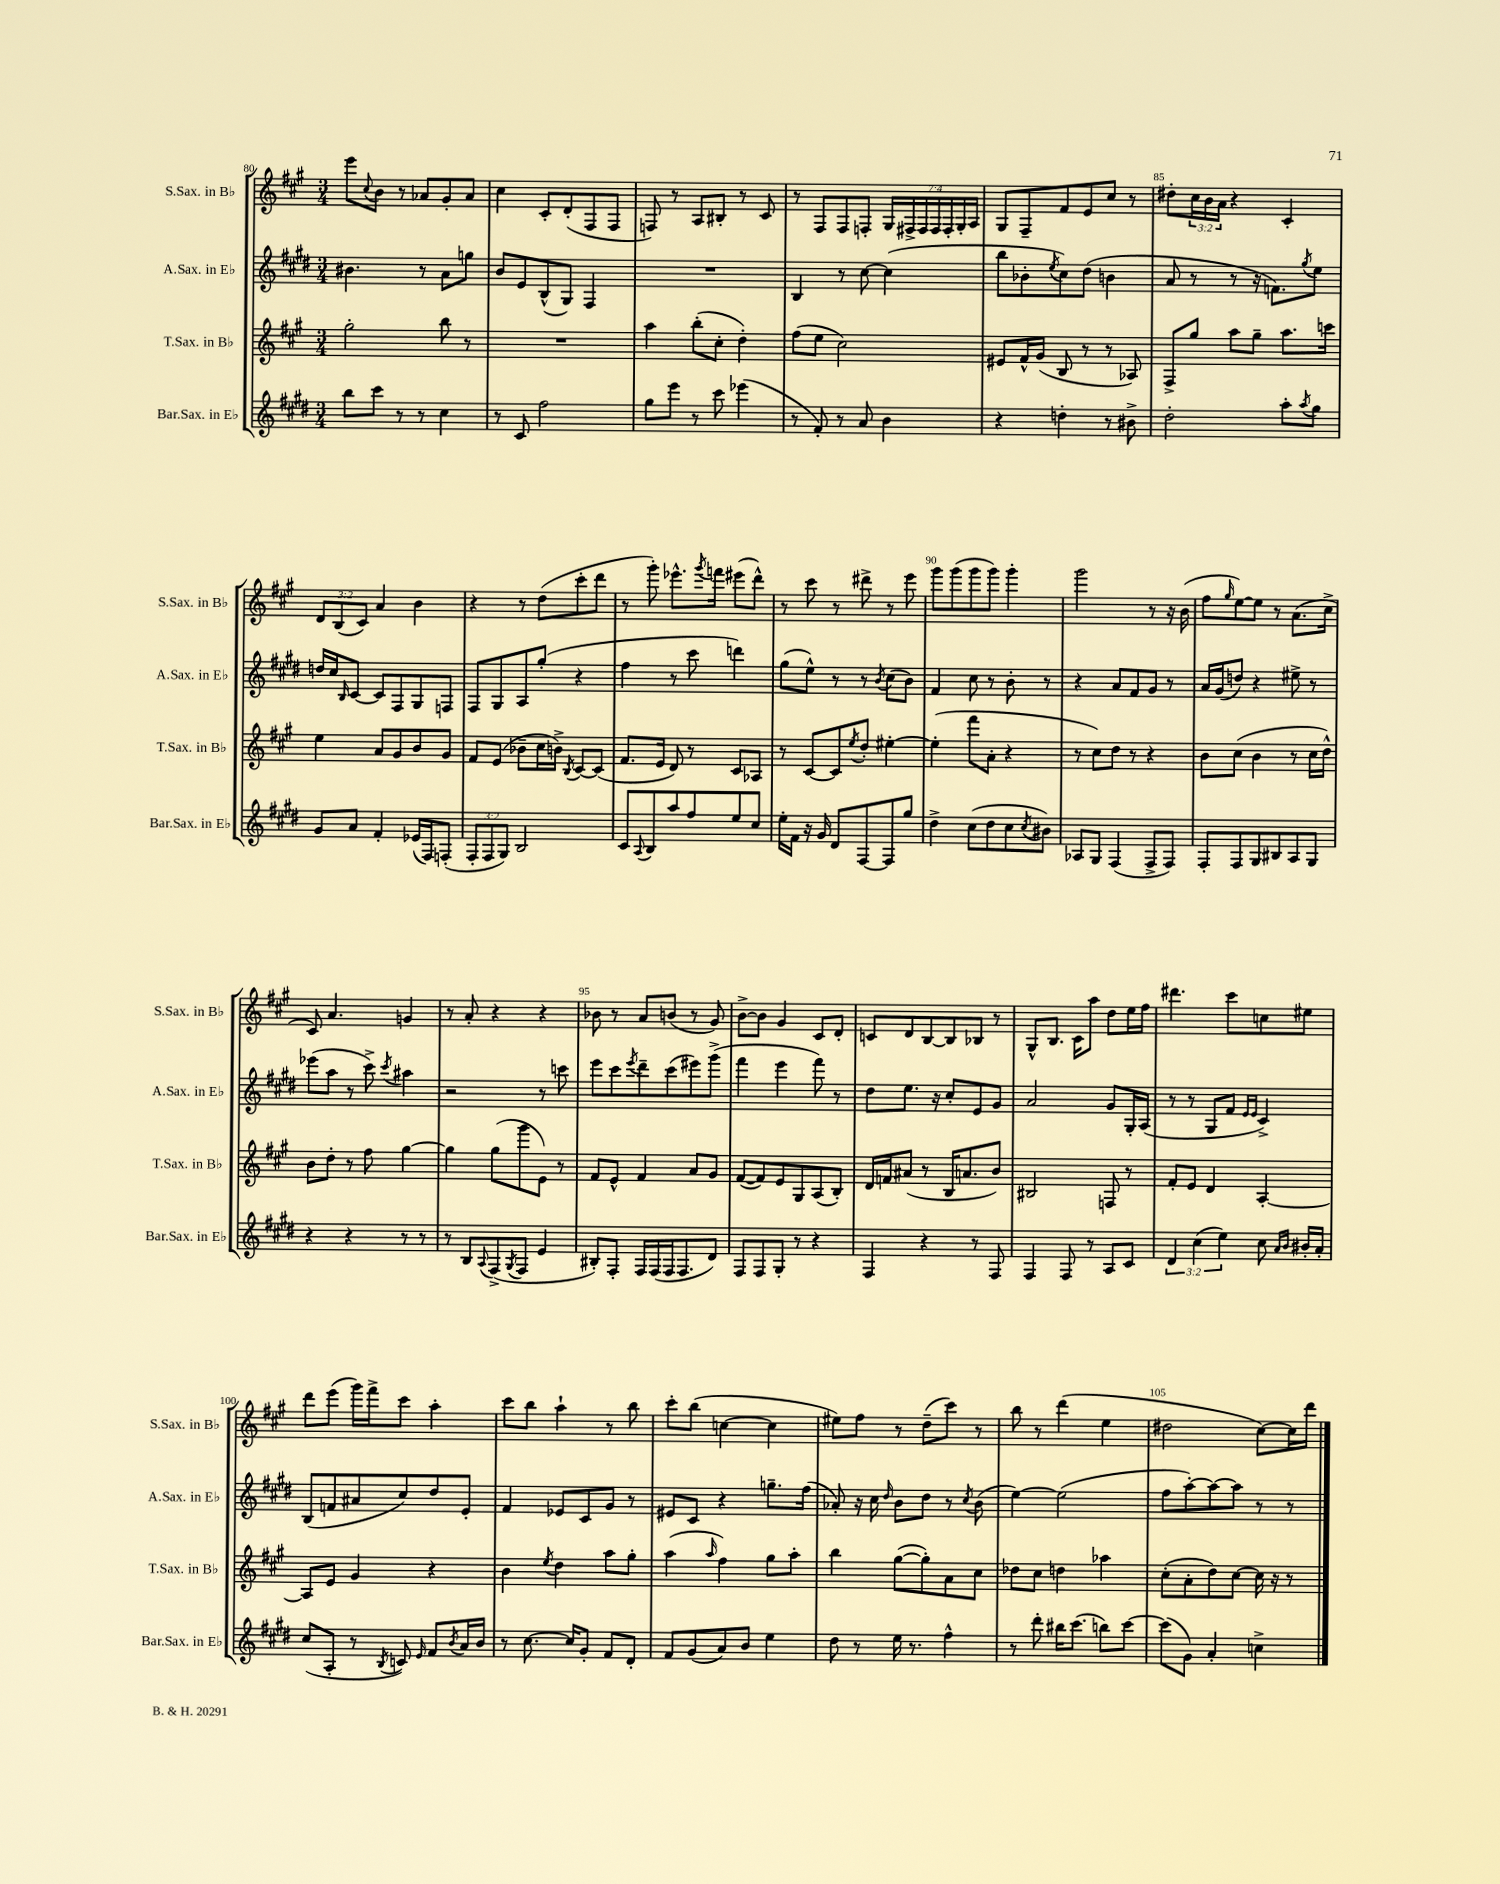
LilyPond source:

<<
\new StaffGroup <<
\new Staff = "s0" \with { instrumentName = "S.Sax. in Bb" shortInstrumentName = "S.Sax. in Bb" } {
    \clef treble \key a \major \numericTimeSignature \time 3/4 \override Staff.TupletNumber.text = #tuplet-number::calc-fraction-text
    e'''8 \appoggiatura { cis''8 } b'8 r8 aes'8 gis'8-. aes'8 |
    cis''4 cis'8-. d'8-.( fis8 fis8 |
    f8) r8 a8 bis8-. r8 cis'8 |
    r8 fis8 fis8 f8-. \tuplet 7/4 { gis16 fis16-> fis16 fis16 fis16-. gis16-. a16 } |
    gis8 fis8-- fis'8 e'8 cis''8 r8 |
    dis''8-. \tuplet 3/2 { cis''16 b'16 a'16 } r4 cis'4-. |
    \tuplet 3/2 { d'8 b8( cis'8) } a'4 b'4 |
    r4 r8 d''8( cis'''8-. d'''8 |
    r8 gis'''8-.) ees'''8.-^ \acciaccatura { gis'''8 } f'''16 eis'''8( d'''8-^) |
    r8 cis'''8 r8 dis'''8-> r8 e'''8 |
    gis'''8 gis'''8( gis'''8 gis'''8) gis'''4-. |
    gis'''2 r8 r16 b'16( |
    fis''8 \grace { gis''16 } e''8~) e''8 r8 a'8.( cis''16-> |
    cis'8) a'4. g'4 |
    r8 a'8-. r4 r4 |
    bes'8 r8 a'8 b'8( r8 gis'8) |
    b'8~-> b'8 gis'4 cis'8 d'8-. |
    c'8 d'8 b8~ b8 bes8 r8 |
    gis8-^ b8. cis'16 a''8 d''8 e''16 fis''16 |
    dis'''4. cis'''8 c''8 eis''8 |
    d'''8 e'''8( gis'''16) fis'''16-> cis'''8 a''4-. |
    cis'''8 b''8 a''4-! r8 b''8 |
    cis'''8-. b''8( c''4~ c''4 |
    eis''8) fis''8 r8 d''8--( cis'''8) r8 |
    b''8 r8 d'''4( e''4 |
    dis''2 cis''8~) cis''16 d'''16 \bar "|." |
}
\new Staff = "s1" \with { instrumentName = "A.Sax. in Eb" shortInstrumentName = "A.Sax. in Eb" } {
    \clef treble \key e \major \numericTimeSignature \time 3/4
    bis'4. r8 a'8 g''8 |
    b'8 e'8 b8-^( gis8) fis4 |
    R2. |
    b4 r8 cis''8~ cis''4( |
    b''8 bes'8-. \acciaccatura { e''8 } cis''8) dis''8( b'4 |
    a'8 r8 r8 r16 f'8.) \acciaccatura { gis''8 } e''8 |
    d''16 cis''16 \grace { b16 } cis'8~ cis'8 fis8 gis8 f8 |
    fis8 gis8 a8 gis''8-.( r4 |
    fis''4 r8 cis'''8 d'''4) |
    gis''8( e''8-^) r8 r8 \acciaccatura { b'8 } cis''8( b'8) |
    fis'4 cis''8 r8 b'8-. r8 |
    r4 a'8 fis'8 gis'8 r8 |
    a'16 gis'16( d''8) r4 eis''8-> r8 |
    ees'''8( a''8 r8 cis'''8->) \acciaccatura { cis'''8 } ais''4 |
    r2 r8 c'''8 |
    e'''8 cis'''8 \acciaccatura { e'''8 } dis'''8-- cis'''8( eis'''8) gis'''8->( |
    fis'''4 e'''4 fis'''8) r8 |
    dis''8 e''8. r16 cis''8-. e'8 gis'8 |
    a'2 gis'8 gis16-. a16( |
    r8 r8 gis8 fis'8 \grace { e'16 e'16 } cis'4->) |
    b8( f'8 ais'8 cis''8) dis''8 e'8-. |
    fis'4 ees'8 cis'8 gis'8 r8 |
    eis'8 cis'8 r4 g''8.-- fis''16( |
    aes'8-.) r16 cis''16 \grace { dis''16 } b'8 dis''8 r8 \acciaccatura { cis''8 } b'8( |
    e''4~) e''2( |
    fis''8 a''8~-.) a''8~ a''8 r8 r8 \bar "|." |
}
\new Staff = "s2" \with { instrumentName = "T.Sax. in Bb" shortInstrumentName = "T.Sax. in Bb" } {
    \clef treble \key a \major \numericTimeSignature \time 3/4
    gis''2-. b''8 r8 |
    R2. |
    a''4 b''8-.( cis''8-. d''4-.) |
    fis''8( e''8 cis''2) |
    eis'8 fis'16-^ gis'16( b8 r8 r8 aes8) |
    fis8-> gis''8 a''8 gis''8-- a''8. c'''16 |
    e''4 a'8 gis'8 b'8 gis'8 |
    fis'8 e'8( bes'8-- cis''16 b'16->) \acciaccatura { b8 } cis'8~ cis'8( |
    fis'8. e'16 d'8) r8 cis'8 aes8 |
    r8 cis'8~ cis'8 \acciaccatura { e''8 } d''8-. eis''4~-. |
    eis''4-.( fis'''8 a'8-. r4 |
    r8 cis''8) d''8 r8 r4 |
    b'8 cis''8( b'4 r8 cis''16 d''16-^) |
    b'8 d''8-. r8 fis''8 gis''4~ |
    gis''4 gis''8( gis'''8 e'8) r8 |
    fis'8 e'8-^ fis'4 a'8 gis'8 |
    fis'8~( fis'8) e'8 gis8 a8( b8-.) |
    d'16 f'16 ais'8( r8 b16 a'8. b'8) |
    bis2 f8 r8 |
    fis'8-. e'8 d'4 a4~-. |
    a8 e'8 gis'4 r4 |
    b'4 \acciaccatura { e''8 } d''4 a''8 gis''8-. |
    a''4( \grace { a''16 } fis''4) gis''8 a''8-. |
    b''4 gis''8~( gis''8-.) a'8 cis''8 |
    des''8 cis''8 d''4 aes''4 |
    cis''8-.( a'8-. d''8) cis''8~ cis''16 r16 r8 \bar "|." |
}
\new Staff = "s3" \with { instrumentName = "Bar.Sax. in Eb" shortInstrumentName = "Bar.Sax. in Eb" } {
    \clef treble \key e \major \numericTimeSignature \time 3/4 \override Staff.TupletNumber.text = #tuplet-number::calc-fraction-text
    b''8 cis'''8 r8 r8 cis''4 |
    r8 cis'8 fis''2 |
    gis''8 e'''8 r8 cis'''8 ees'''4( |
    r8 fis'8-.) r8 a'8 b'4 |
    r4 d''4-. r8 bis'8-> |
    dis''2-. a''8-. \acciaccatura { a''8 } gis''8 |
    gis'8 a'8 fis'4-. ees'16( fis16) f8-.( |
    \tuplet 3/2 { fis8-. fis8 gis8) } b2 |
    cis'8 \appoggiatura { a8 } b8 a''8 fis''8 e''8 cis''8 |
    e''16-. fis'16 r16 gis'16 dis'8 fis8~ fis8 gis''8 |
    dis''4-> cis''8( dis''8 cis''8 \acciaccatura { cis''8 } bis'8) |
    aes8 gis8 fis4( fis8-> fis8) |
    fis8-. fis8 gis8 bis8 a8 gis8 |
    r4 r4 r8 r8 |
    r8 b8 \appoggiatura { a8 } fis8->( \acciaccatura { gis8 } fis8 e'4 |
    bis8-.) fis8-. fis16 fis16( fis16 fis8. dis'8) |
    fis8 fis8 gis8-. r8 r4 |
    fis4 r4 r8 fis8 |
    fis4 fis8 r8 a8 cis'8 |
    \tuplet 3/2 { dis'4 cis''4( e''4) } cis''8 \grace { a'16 b'16 } bis'16-. a'16-. |
    cis''8( a8-. r8 \acciaccatura { b8 } c'8) \grace { e'16 } fis'8 \acciaccatura { b'8 } a'16 b'16 |
    r8 cis''8.~ cis''16 gis'8-. fis'8 dis'8-. |
    fis'8 gis'8( a'8) b'8 e''4 |
    dis''8 r8 e''16 r8. fis''4-^ |
    r8 dis'''8-. bis''16 cis'''8.( b''8) cis'''8~ |
    cis'''8( gis'8) a'4-. c''4-> \bar "|." |
}
>>
>>
\layout { \context { \Score currentBarNumber = #80 \override BarNumber.break-visibility = ##(#f #t #t) barNumberVisibility = #(every-nth-bar-number-visible 5) } }
